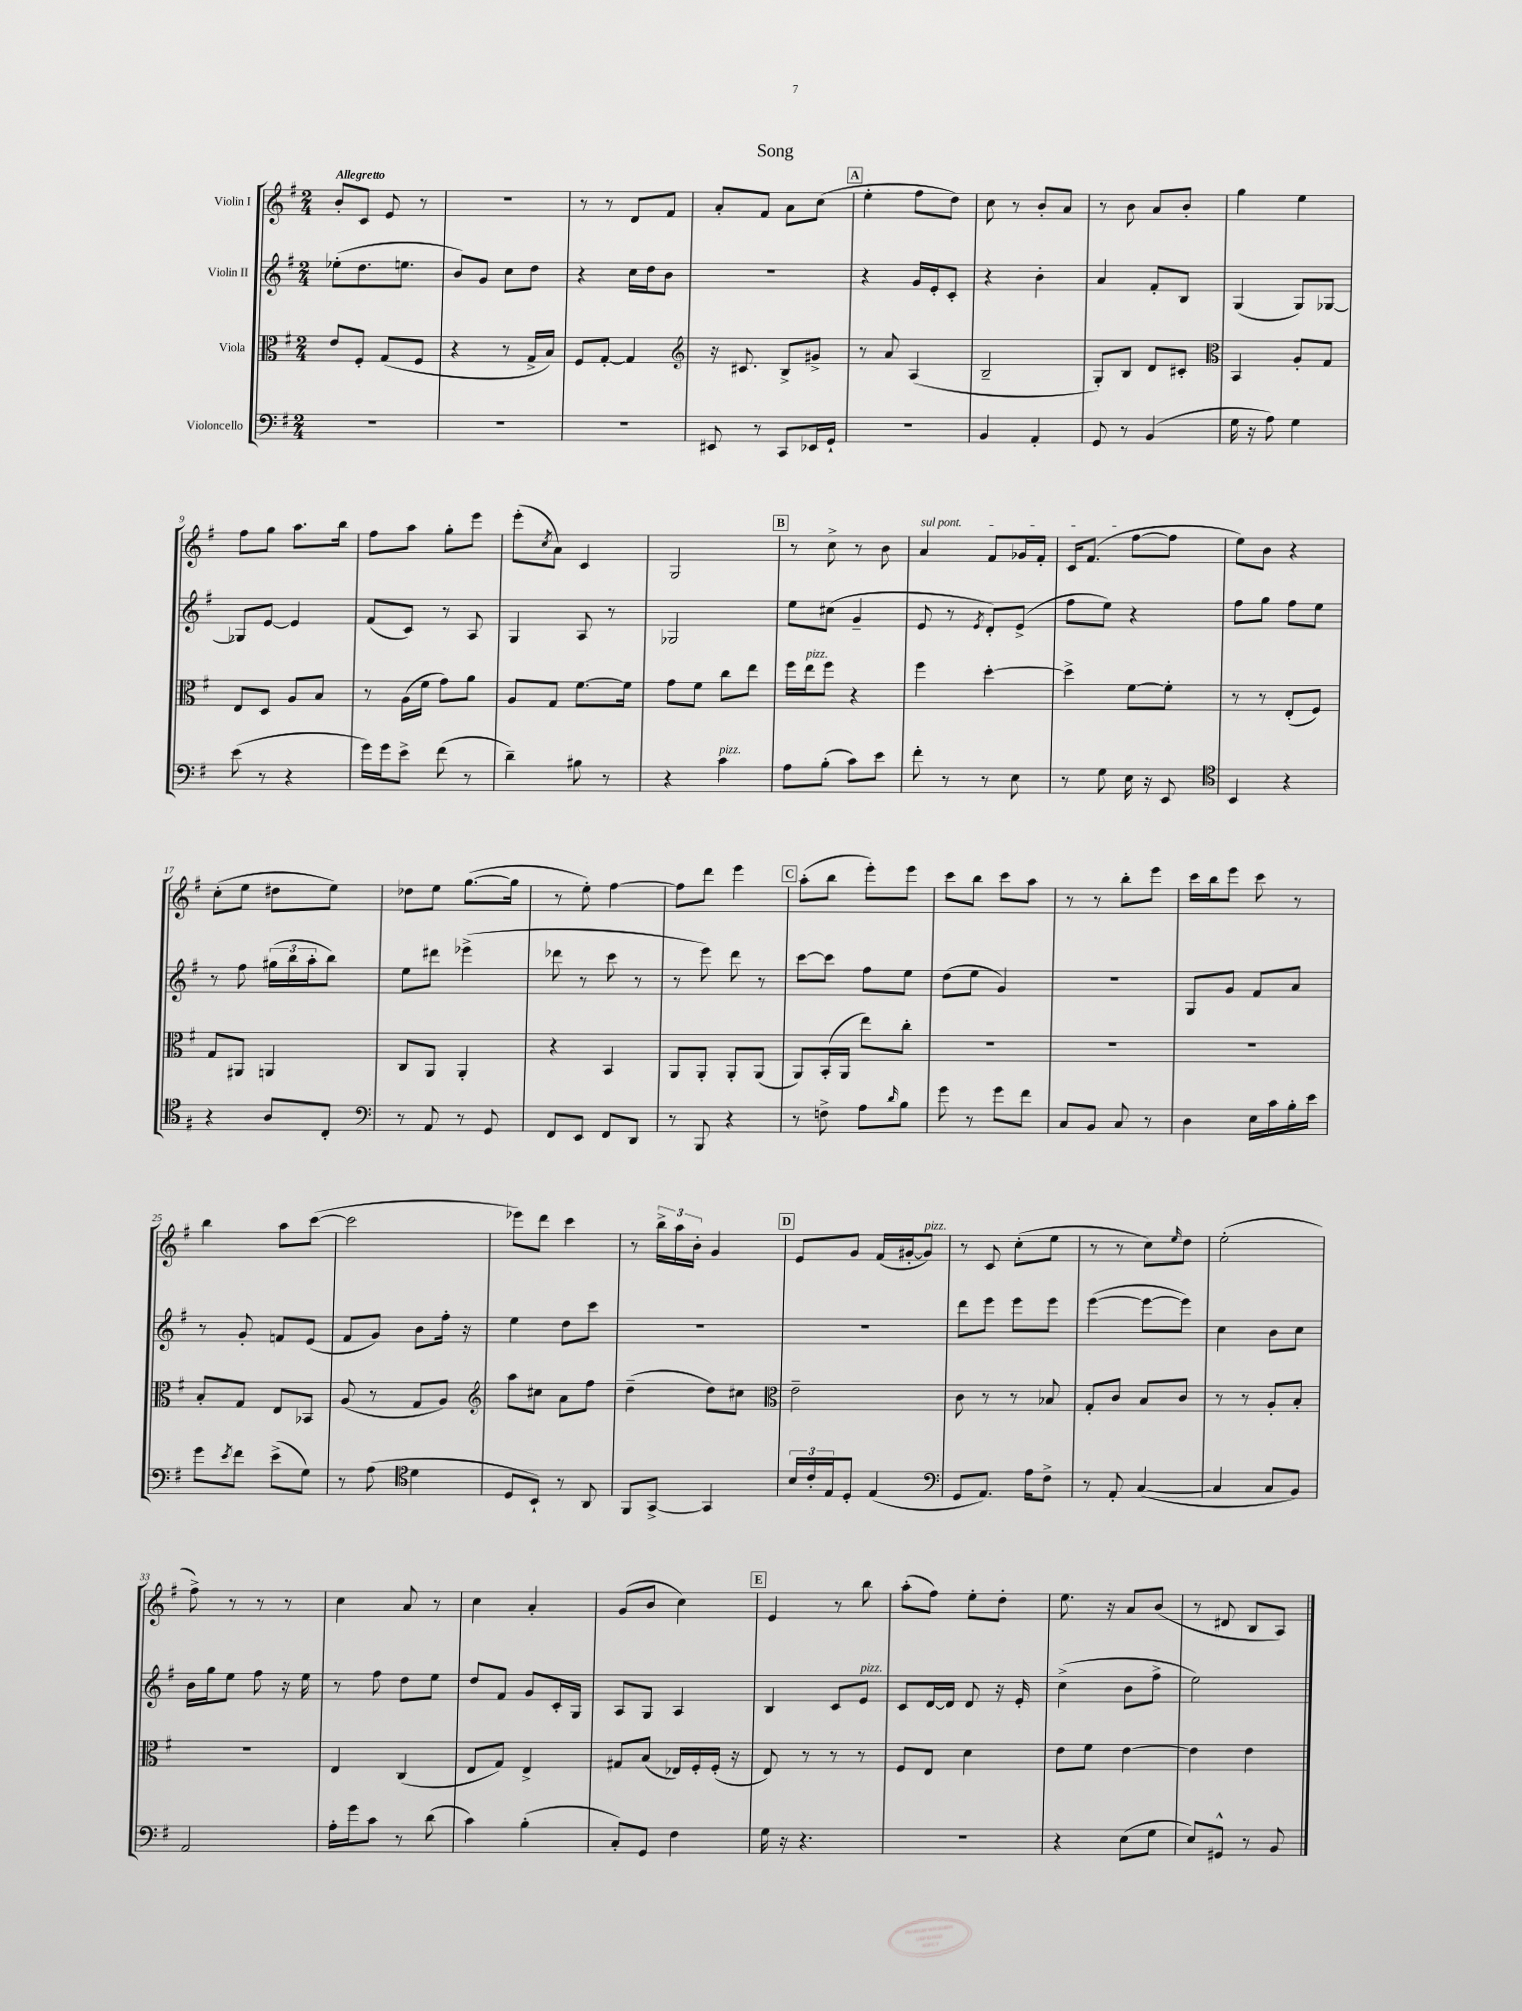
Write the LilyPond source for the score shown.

\header { title = "Song" }
<<
\new StaffGroup <<
\new Staff = "s0" \with { instrumentName = "Violin I" } {
    \clef treble \key g \major \numericTimeSignature \time 2/4 \tempo "Allegretto"
    b'8-. c'8 e'8 r8 |
    r2 |
    r8 r8 d'8 fis'8 |
    a'8-. fis'8 a'8 c''8( |
    \mark \markup { \box "A" } e''4-. fis''8 d''8) |
    c''8 r8 b'8-. a'8 |
    r8 b'8 a'8 b'8-. |
    g''4 e''4 |
    fis''8 g''8 a''8. b''16 |
    fis''8 a''8 g''8-. e'''8 |
    e'''8-.( \acciaccatura { c''8 } a'8) c'4 |
    g2 |
    \mark \markup { \box "B" } r8 c''8-> r8 b'8 |
    \once \override TextSpanner.bound-details.left.text = \markup { \italic "sul pont." } a'4\startTextSpan fis'8 ges'16 fis'16-. |
    c'16 fis'8.( fis''8~ fis''8\stopTextSpan |
    e''8) b'8 r4 |
    c''8-.( e''8 dis''8 e''8) |
    des''8 e''8 g''8.~( g''16 |
    r8 e''8-.) fis''4~ |
    fis''8 d'''8 e'''4 |
    \mark \markup { \box "C" } a''8-.( b''8 e'''8-.) e'''8 |
    c'''8 b''8 c'''8 a''8 |
    r8 r8 b''8-. e'''8 |
    c'''16 b''16 e'''8 c'''8 r8 |
    b''4 a''8 c'''8~( |
    c'''2 |
    ees'''8) d'''8 c'''4 |
    r8 \tuplet 3/2 { b''16-> a''16 b'16-. } g'4 |
    \mark \markup { \box "D" } e'8 g'8 fis'16( gis'16~-. gis'8^\markup { \italic "pizz." }) |
    r8 c'8 c''8-.( e''8 |
    r8 r8 c''8) \grace { e''16 } d''8 |
    e''2-.( |
    fis''8->) r8 r8 r8 |
    c''4 a'8 r8 |
    c''4 a'4-. |
    g'8( b'8 c''4) |
    \mark \markup { \box "E" } e'4 r8 b''8 |
    a''8-.( fis''8) e''8-. d''8-. |
    e''8. r16 a'8 b'8( |
    r8 dis'8 b8 a8) \bar "|." |
}
\new Staff = "s1" \with { instrumentName = "Violin II" } {
    \clef treble \key g \major \numericTimeSignature \time 2/4
    ees''8-.( d''8. e''8. |
    b'8) g'8 c''8 d''8 |
    r4 c''16 d''16 b'8 |
    r2 |
    \mark \markup { \box "A" } r4 g'16 e'16-. c'8-. |
    r4 b'4-. |
    a'4 fis'8-. b8 |
    g4( g8) ges8~ |
    ges8 e'8~ e'4 |
    fis'8( c'8) r8 a8 |
    g4 a8 r8 |
    ges2 |
    \mark \markup { \box "B" } e''8 cis''8( g'4-- |
    e'8 r8 \acciaccatura { e'8 } d'8-.) e'8->( |
    fis''8 e''8) r4 |
    fis''8 g''8 fis''8 e''8 |
    r8 fis''8 \tuplet 3/2 { gis''16( b''16 a''16-. } b''8) |
    e''8 dis'''8 ees'''4->( |
    des'''8 r8 c'''8 r8 |
    r8 e'''8) d'''8 r8 |
    \mark \markup { \box "C" } c'''8~ c'''8 fis''8 e''8 |
    d''8( e''8 g'4) |
    R2 |
    g8 g'8 fis'8 a'8 |
    r8 g'8-. f'8 e'8( |
    fis'8 g'8) b'8 fis''16-. r16 |
    e''4 d''8 c'''8 |
    R2 |
    \mark \markup { \box "D" } r2 |
    d'''8 e'''8 e'''8 e'''8 |
    e'''4~( e'''8~ e'''8) |
    c''4 b'8 c''8 |
    b'16 g''16 e''8 fis''8 r16 e''16 |
    r8 fis''8 d''8 e''8 |
    d''8 fis'8 g'8 c'16-. g16 |
    a8 g8 a4 |
    \mark \markup { \box "E" } b4 c'8 e'8^\markup { \italic "pizz." } |
    c'8 d'16~ d'16 d'8 r16 e'16-. |
    c''4->( b'8 fis''8-> |
    e''2) \bar "|." |
}
\new Staff = "s2" \with { instrumentName = "Viola" } {
    \clef alto \key g \major \numericTimeSignature \time 2/4
    e'8 fis8-. g8( fis8 |
    r4 r8 g16-> b16) |
    fis8 g8~-. g4 |
    \clef treble r16 cis'8. b8-> gis'8-> |
    \mark \markup { \box "A" } r8 a'8 a4( |
    b2-- |
    g8-.) b8 d'8 cis'8-. |
    \clef alto b,4 a8-. g8 |
    e8 d8 a8 b8 |
    r8 a16( fis'16 g'8) a'8 |
    a8 g8 fis'8.~ fis'16 |
    g'8 fis'8 c''8 e''8 |
    \mark \markup { \box "B" } fis''16 e''16^\markup { \italic "pizz." } fis''8 r4 |
    fis''4 d''4~-. |
    d''4-> fis'8~ fis'8-. |
    r8 r8 e8-.( fis8) |
    g8 ais,8 a,4 |
    c8 a,8 a,4-. |
    r4 b,4 |
    a,8 a,8-. a,8-. a,8( |
    \mark \markup { \box "C" } a,8) b,16-.( a,16 e''8) c''8-. |
    R2 |
    R2 |
    R2 |
    b8-. g8 e8 bes,8 |
    a8( r8 g8 a8) |
    \clef treble a''8 cis''8 a'8 fis''8 |
    d''4--( d''8) cis''8 |
    \mark \markup { \box "D" } \clef alto e'2-- |
    c'8 r8 r8 bes8 |
    g8-. c'8 b8 c'8 |
    r8 r8 a8-. b8-. |
    R2 |
    e4 c4( |
    e8 g8) e4-> |
    gis8 b8( ees16) fis16-. fis16-.( r16 |
    \mark \markup { \box "E" } e8) r8 r8 r8 |
    fis8 e8 d'4 |
    e'8 fis'8 e'4~ |
    e'4 e'4 \bar "|." |
}
\new Staff = "s3" \with { instrumentName = "Violoncello" } {
    \clef bass \key g \major \numericTimeSignature \time 2/4
    R2 |
    R2 |
    R2 |
    eis,8 r8 c,8 ees,16 g,16-! |
    \mark \markup { \box "A" } r2 |
    b,4 a,4-. |
    g,8 r8 b,4( |
    g16 r16 a8) g4 |
    e'8( r8 r4 |
    g'16) g'16 e'8-> fis'8( r8 |
    d'4--) bis8 r8 |
    r4 c'4^\markup { \italic "pizz." } |
    \mark \markup { \box "B" } a8 b8-.( c'8) e'8 |
    fis'8-. r8 r8 e8 |
    r8 g8 e16 r16 e,8 |
    \clef tenor b,4 r4 |
    r4 a8 c8-. |
    \clef bass r8 a,8 r8 g,8 |
    fis,8 e,8 fis,8 d,8 |
    r8 b,,8 r4 |
    \mark \markup { \box "C" } r8 f8-> a8 \grace { d'16 } b8 |
    g'8 r8 g'8 fis'8 |
    c8 b,8 c8 r8 |
    d4 e16 c'16 b16-. e'16 |
    g'8 \acciaccatura { e'8 } fis'8 e'8->( g8) |
    r8 a8( \clef tenor d'4 |
    d8 b,8-!) r8 a,8 |
    fis,8 g,8~-> g,4 |
    \mark \markup { \box "D" } \tuplet 3/2 { b16 c'16-. e16 } d8-. e4( |
    \clef bass g,8 a,8.) a16 fis8-> |
    r8 a,8-. c4~( |
    c4 c8 b,8) |
    a,2 |
    a16-. g'16 c'8 r8 d'8( |
    c'4) b4-.( |
    c8-.) g,8 fis4 |
    \mark \markup { \box "E" } g16 r16 r4. |
    r2 |
    r4 e8( g8 |
    e8) gis,8-^ r8 b,8 \bar "|." |
}
>>
>>
